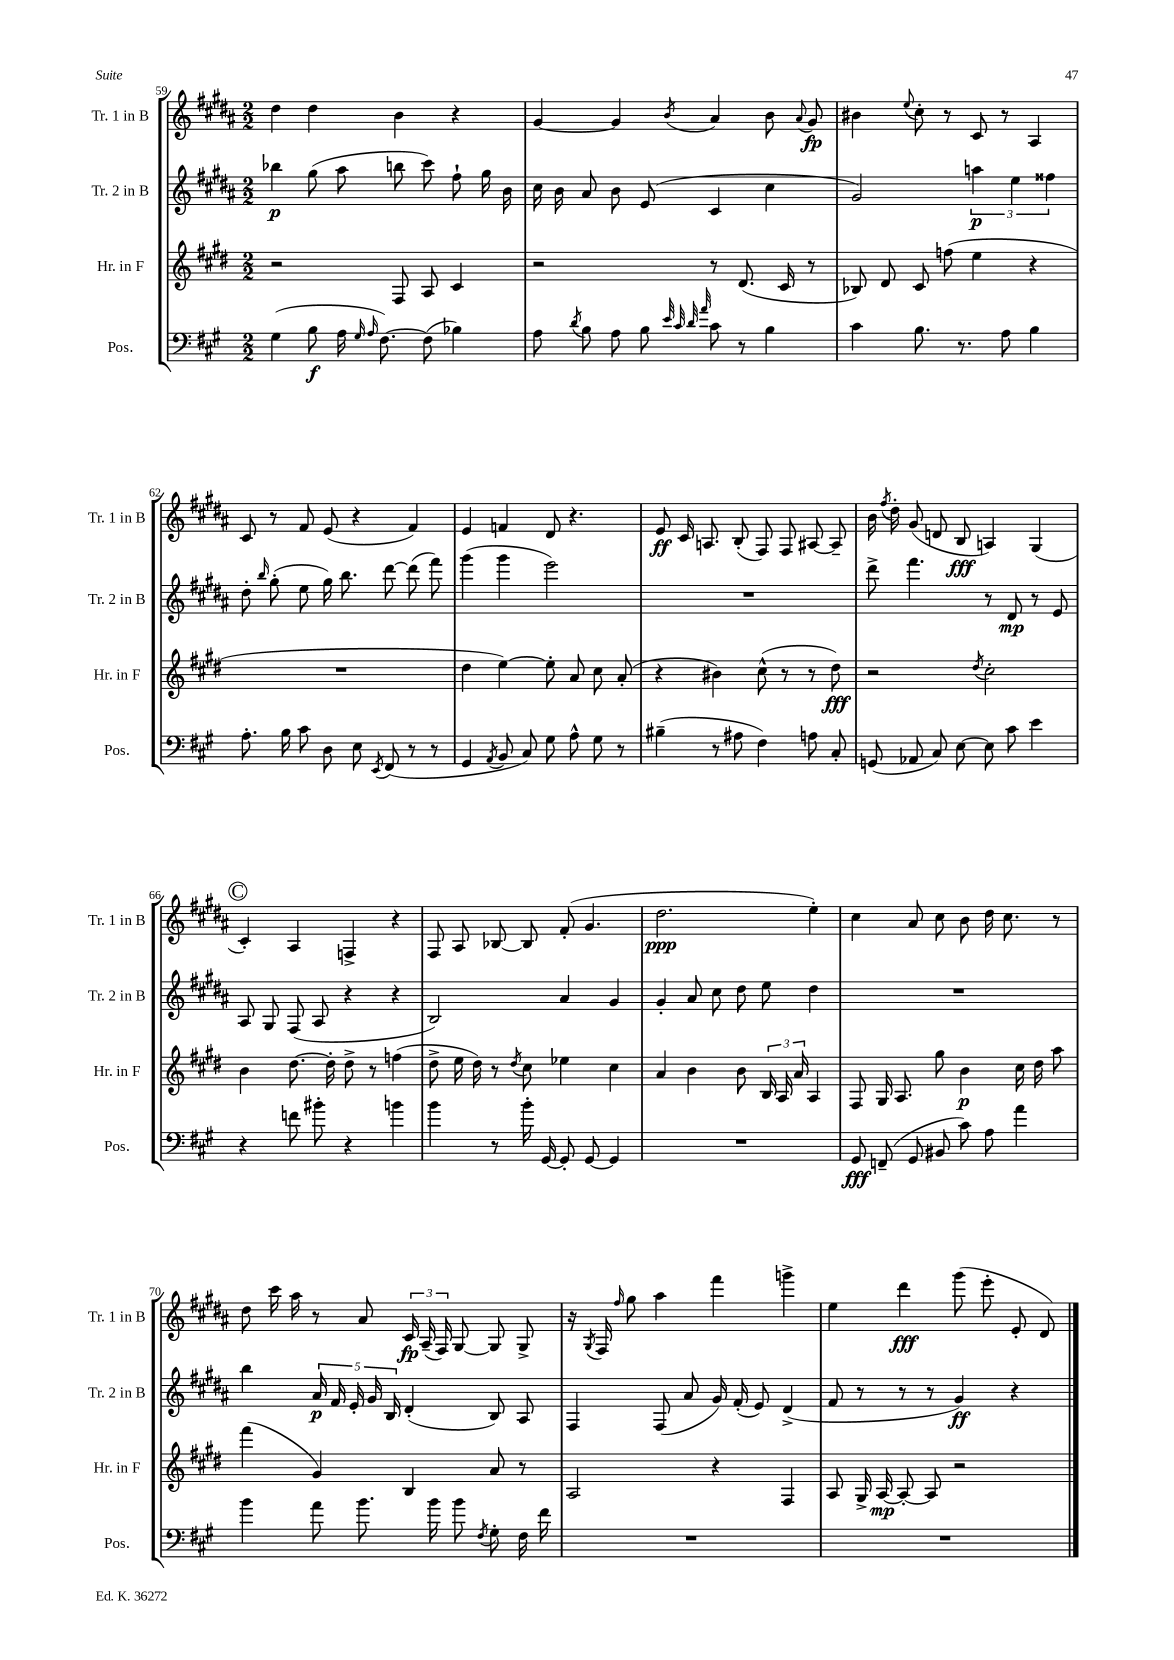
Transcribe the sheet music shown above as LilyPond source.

<<
\new StaffGroup <<
\new Staff = "s0" \with { instrumentName = "Tr. 1 in B" shortInstrumentName = "Tr. 1 in B" } {
    \clef treble \key b \major \numericTimeSignature \time 2/2
    \autoBeamOff dis''4 dis''4 b'4 r4 |
    gis'4~ gis'4 \acciaccatura { b'8 } ais'4 b'8 \appoggiatura { ais'8 } gis'8\fp |
    bis'4 \appoggiatura { e''8 } cis''8-. r8 cis'8 r8 ais4 |
    cis'8 r8 fis'8 e'8( r4 fis'4) |
    e'4 f'4 dis'8 r4. |
    e'8\ff cis'16 a8. b8-.( fis8) fis8 ais8~ ais8-- |
    b'16 \acciaccatura { fis''8 } dis''16-. gis'8( d'8 b8\fff a4) gis4( |
    \mark \markup { \circle "C" } cis'4-.) ais4 f4-> r4 |
    fis8 ais8 bes8~ bes8 fis'8-.( gis'4. |
    dis''2.\ppp e''4-.) |
    cis''4 ais'8 cis''8 b'8 dis''16 cis''8. r8 |
    dis''8 cis'''16 ais''16 r8 ais'8 \tuplet 3/2 { cis'16\fp ais16--( fis16) } gis8~ gis8 gis8-> |
    r16 \acciaccatura { gis8 } fis16 \grace { fis''16 } gis''8 ais''4 fis'''4 g'''4-> |
    e''4 dis'''4\fff gis'''8( e'''8-. e'8-. dis'8) \bar "|." |
}
\new Staff = "s1" \with { instrumentName = "Tr. 2 in B" shortInstrumentName = "Tr. 2 in B" } {
    \clef treble \key b \major \numericTimeSignature \time 2/2
    \autoBeamOff bes''4\p gis''8( ais''8 b''8 cis'''8) fis''8-! gis''16 b'16 |
    cis''16 b'16 ais'8 b'8 e'8( cis'4 cis''4 |
    gis'2) \tuplet 3/2 { a''4\p e''4 fisis''4 } |
    dis''8-. \grace { b''16 } gis''8-.( e''8 gis''16) b''8. dis'''8~ dis'''8( fis'''8) |
    gis'''4( gis'''4 e'''2) |
    R1 |
    dis'''8-> fis'''4. r8 dis'8\mp r8 e'8 |
    \mark \markup { \circle "C" } ais8 gis8 fis8( ais8 r4 r4 |
    b2) ais'4 gis'4 |
    gis'4-. ais'8 cis''8 dis''8 e''8 dis''4 |
    R1 |
    b''4 \tuplet 5/4 { ais'16\p fis'16 e'16-. gis'16 b16 } dis'4-.( b8) ais8 |
    fis4 fis8( ais'8 gis'16) fis'16-.( e'8) dis'4->( |
    fis'8 r8 r8 r8 gis'4\ff) r4 \bar "|." |
}
\new Staff = "s2" \with { instrumentName = "Hr. in F" shortInstrumentName = "Hr. in F" } {
    \clef treble \key e \major \numericTimeSignature \time 2/2
    \autoBeamOff r2 fis8 a8 cis'4 |
    r2 r8 dis'8.( cis'16 r8 |
    bes8) dis'8 cis'8 f''8( e''4 r4 |
    R1 |
    dis''4 e''4~) e''8-. a'8 cis''8 a'8-.( |
    r4 bis'4) cis''8-^( r8 r8 dis''8\fff) |
    r2 \acciaccatura { dis''8 } cis''2-. |
    \mark \markup { \circle "C" } b'4 dis''8.~ dis''16-. dis''8-> r8 f''4( |
    dis''8-> e''16 dis''16) r8 \acciaccatura { dis''8 } cis''8 ees''4 cis''4 |
    a'4 b'4 b'8 \tuplet 3/2 { b16 a16 a'16 } a4 |
    fis8 gis16 a8. gis''8 b'4\p cis''16 dis''16 a''8 |
    fis'''4( gis'4) b4 a'8 r8 |
    a2 r4 fis4 |
    a8 gis16-> a16~\mp a8~-. a8 r2 \bar "|." |
}
\new Staff = "s3" \with { instrumentName = "Pos." shortInstrumentName = "Pos." } {
    \clef bass \key a \major \numericTimeSignature \time 2/2
    \autoBeamOff gis4( b8\f a16 \grace { gis16 a16 } fis8.~) fis8( bes4) |
    a8 \acciaccatura { d'8 } b8 a8 b8 \grace { e'32 cis'32 d'32 a'32 } cis'8 r8 b4 |
    cis'4 b8. r8. a8 b4 |
    a8.-. b16 cis'8 d8 e8 \acciaccatura { e,8 } fis,8( r8 r8 |
    gis,4 \acciaccatura { a,8 } b,8 cis8) gis8 a8-^ gis8 r8 |
    bis4--( r8 ais8 fis4) a8 cis8-. |
    g,8( aes,8 cis8) e8~ e8 cis'8 e'4 |
    \mark \markup { \circle "C" } r4 f'8 bis'8-. r4 b'4 |
    b'4 r8 b'16-. gis,16~ gis,8-. gis,8~ gis,4 |
    R1 |
    gis,8\fff f,8--( gis,8 bis,8 cis'8) a8 a'4 |
    b'4 a'8 b'8. b'16 b'8 \acciaccatura { fis8 } gis8-. fis16 fis'16 |
    R1 |
    R1 \bar "|." |
}
>>
>>
\layout { \context { \Score currentBarNumber = #59 } }
